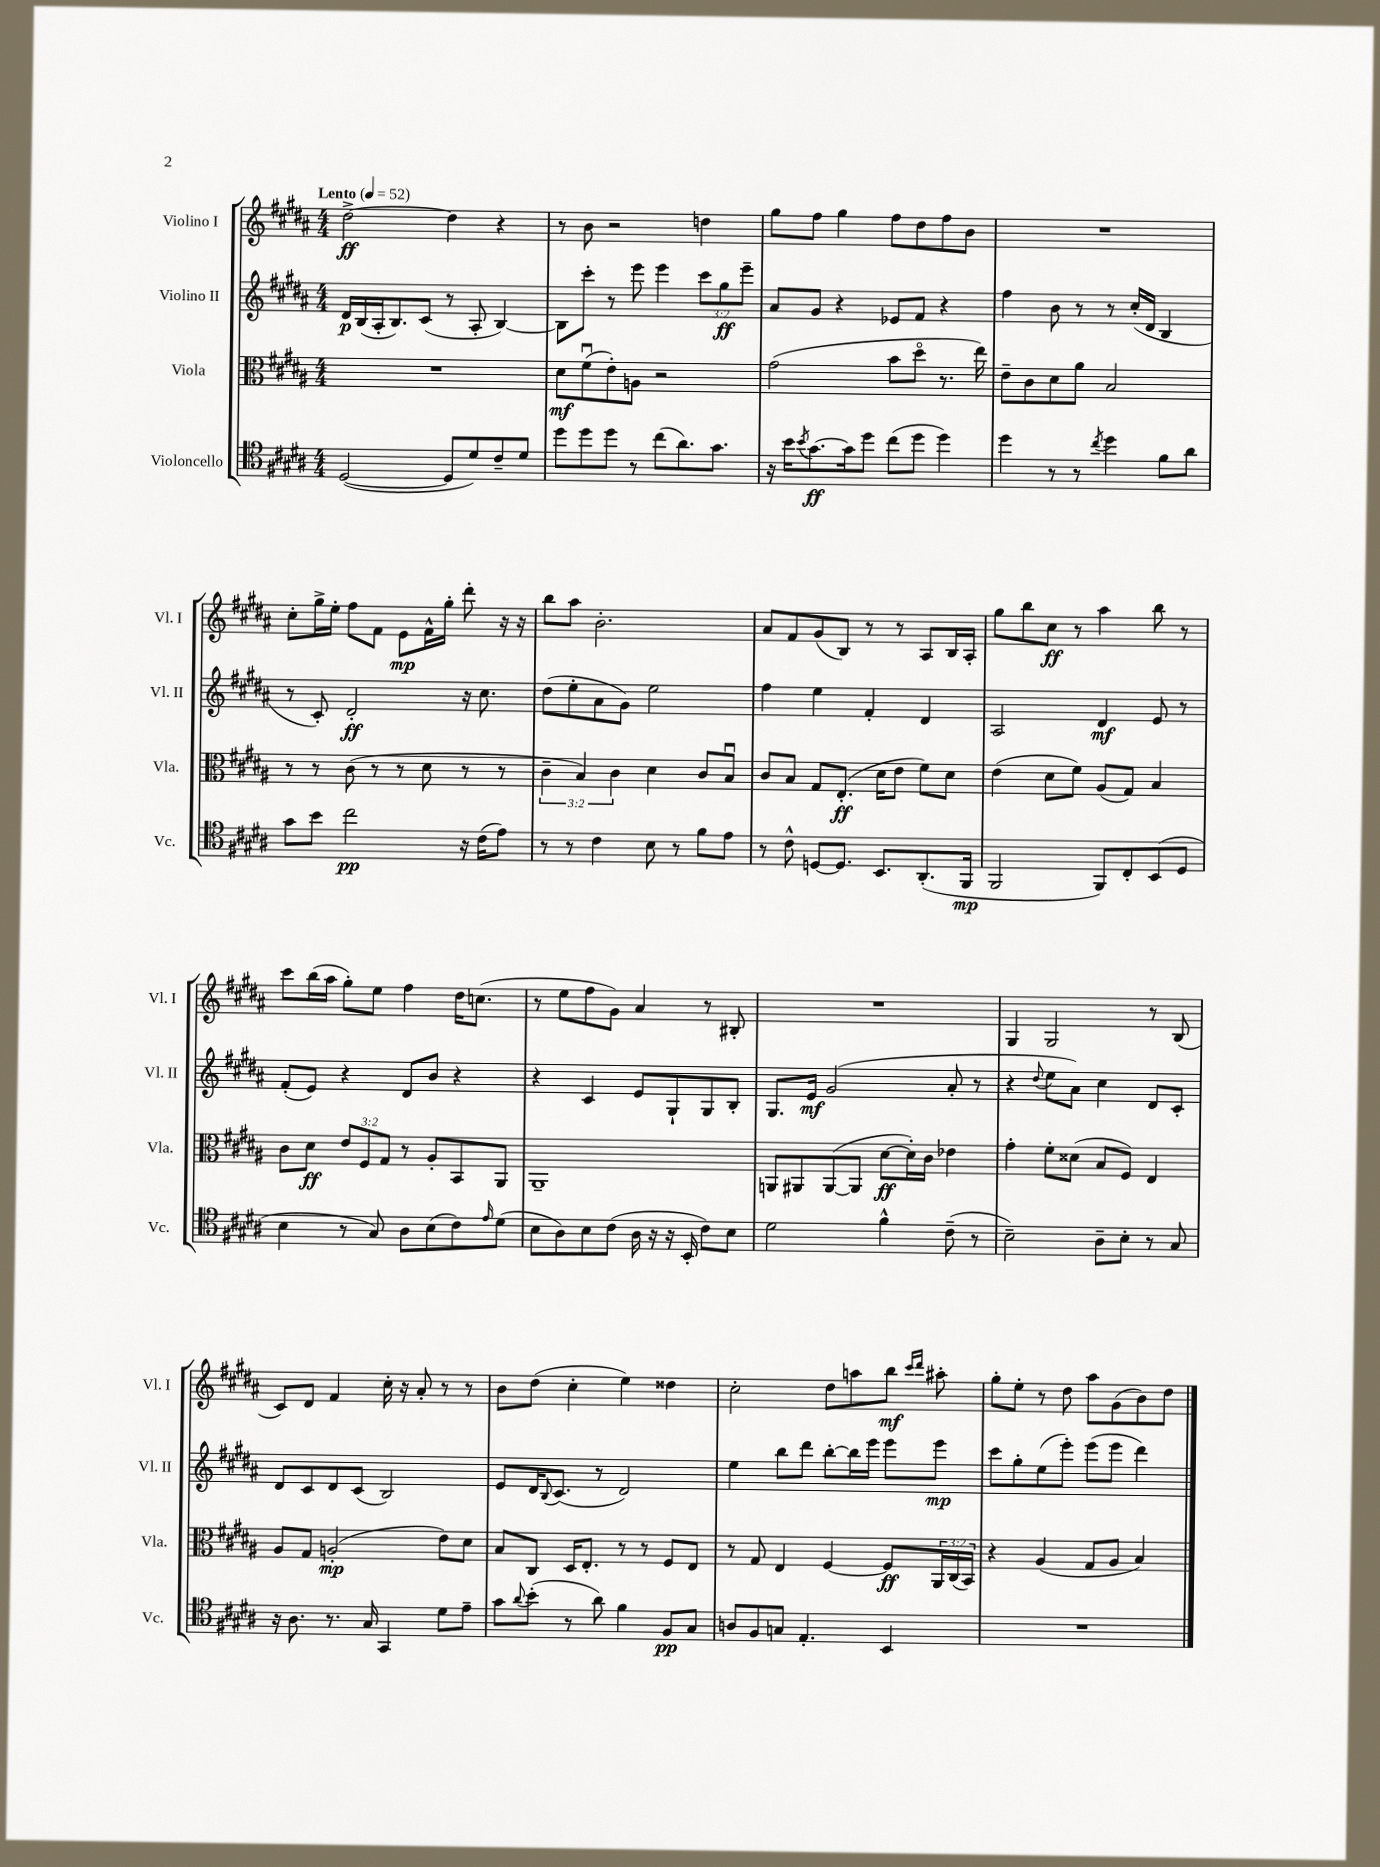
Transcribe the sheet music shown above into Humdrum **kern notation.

**kern	**kern	**kern	**kern
*staff4	*staff3	*staff2	*staff1
*clefC4	*clefC3	*clefG2	*clefG2
*k[f#c#g#d#a#]	*k[f#c#g#d#a#]	*k[f#c#g#d#a#]	*k[f#c#g#d#a#]
*M4/4	*M4/4	*M4/4	*M4/4
*MM52	*MM52	*MM52	*MM52
([2D#	1r	16d#	[2dd#^
.	.	(16B	.
.	.	16A#'	.
.	.	8.B)	.
.	.	(8c#	.
8D#]	.	8r	4dd#]
8d#)	.	8A#'	.
8c#~	.	[4B)	4r
8d#	.	.	.
=	=	=	=
8dd#	8d#	8B]	8r
8dd#	(8f#u	8ccc#'	8b
8dd#	8e')	8r	2r
8r	8A	8eee	.
(8cc#	2r	4eee	.
8.a#)	.	.	.
.	.	12ccc#	4dd
8.g#	.	.	.
.	.	12gg#	.
.	.	12eee~	.
=	=	=	=
16r	(2g#	8a#	8gg#
16b	.	.	.
8qb	.	.	.
[8.g#	.	8g#	8ff#
.	.	4r	4gg#
16g#]	.	.	.
8dd#	.	.	.
(8cc#	8b	8e-	8ff#
8dd#	8dd#o	8f#	8dd#
4dd#)	8.r	4r	8ff#
.	.	.	8b
.	16ee)	.	.
=	=	=	=
4dd#	8e~	4ff#	1r
.	8c#	.	.
8r	8d#	8b	.
8r	8a#	8r	.
8qcc#	.	.	.
4dd#	2B	8r	.
.	.	(16cc#'	.
.	.	16d#	.
8f#	.	4B	.
8a#	.	.	.
=	=	=	=
8g#	8r	8r	8cc#'
8b	8r	8c#')	16gg#^
.	.	.	16ee'
2cc#	(8c#	2d#'	8ff#
.	8r	.	8f#
.	8r	.	8e
.	8d#	.	16f#^^
.	.	.	16gg#'
16r	8r	16r	8ddd#'
(16c#	.	8.cc#	.
8e)	8r	.	16r
.	.	.	16r
=	=	=	=
8r	6c#~	(8dd#	8bb
8r	.	8ee'	8aa#
.	6B)	.	.
4c#	.	8a#	2.b'
.	6c#	.	.
.	.	8g#)	.
8B	4d#	2ee	.
8r	.	.	.
8f#	8c#	.	.
8e	8Bu	.	.
=	=	=	=
8r	8c#	4ff#	8a#
8c#^^	8B	.	8f#
[8D	8G#	4ee	(8g#
8.D]	(8.E'	.	8B)
.	.	4f#'	8r
8.BB	16d#	.	.
.	8e	.	8r
(8.AA#'	8f#)	4d#	8A#
.	8d#	.	16B
16FF#	.	.	16A#'
=	=	=	=
2FF#	(4e	2A#	8gg#
.	.	.	8bb
.	8d#	.	8cc#
.	8f#)	.	8r
8FF#)	(8A#	4d#	4aa#
8C#'	8G#)	.	.
(8BB	4B	8e	8bb
8D#	.	8r	8r
=	=	=	=
4B	8c#	(8f#'	8ccc#
.	8d#	8e)	(16bb
.	.	.	16aa#
8r	12e	4r	8gg#')
.	12F#	.	.
8G#)	.	.	8ee
.	12G#	.	.
8A#	8r	8d#	4ff#
(8B	8A#'	8b	.
8c#)	8BB	4r	16dd#
.	.	.	(8.cc
16qqe	.	.	.
(8d#	8AA#	.	.
=	=	=	=
8B	1AA#~	4r	8r
8A#)	.	.	8ee
8B	.	4c#	8ff#
(8c#	.	.	8g#)
16A#	.	8e	4a#
16r	.	.	.
16r	.	8G#`	.
16BB'	.	.	.
8c#)	.	8G#	8r
8B	.	8B'	8B#'
=	=	=	=
2d#	8AA	8.G#	1r
.	8AA#	.	.
.	.	16e	.
.	([8AA#	(2g#	.
.	8AA#]	.	.
4f#^^	[8d#	.	.
.	16d#'])	.	.
.	16c#	.	.
(8c#~	4e-	8a#'	.
8r	.	8r	.
=	=	=	=
2B~)	4g#'	4r	4G#
.	.	8qqdd#	.
.	8f#'	8ee	2G#
.	(8d##	8a#)	.
8A#~	8B	4cc#	.
8B'	8F#)	.	.
8r	4E	8d#	8r
8G#	.	8c#'	(8B
=	=	=	=
16r	8A#	8d#	8c#)
8.A#	.	.	.
.	8G#	8c#	8d#
8.r	(2A'	8d#	4f#
.	.	(8c#	.
16G#	.	.	.
4GG#	.	2B)	16cc#'
.	.	.	16r
.	.	.	8a#'
8d#	8e)	.	8r
8e~	8d#	.	8r
=	=	=	=
8g#	8B	8e	8b
8qqa#	.	.	.
(8b'	8C#	16d#	(8dd#
.	.	8qqB	.
.	.	(8.c#	.
8r	16D#	.	4cc#'
.	8.E'	.	.
8a#)	.	8r	.
4f#	8r	2d#)	4ee)
.	8r	.	.
8F#	8F#	.	4dd##
8G#	8E	.	.
=	=	=	=
8A	8r	4ee	2cc#'
8F#	8G#	.	.
8G	4E	8bb	.
4.E'	.	8ddd#	.
.	[4F#	[8bb'	8dd#
.	.	16bb]	8aa
.	.	16eee	.
4BB	8F#]	8eee	8bb
.	.	.	16qqccc#
.	.	.	16qqddd#
.	24AA#	8eee	8aa#'
.	(24C#	.	.
.	24BB)	.	.
=	=	=	=
1r	4r	8ccc#	8gg#'
.	.	8gg#'	8ee'
.	(4A#	(8ee	8r
.	.	8eee')	8dd#
.	8G#	(8eee	8aa#
.	8A#	8eee	(8g#
.	4B)	4ddd#)	8b)
.	.	.	8dd#
==	==	==	==
*-	*-	*-	*-
